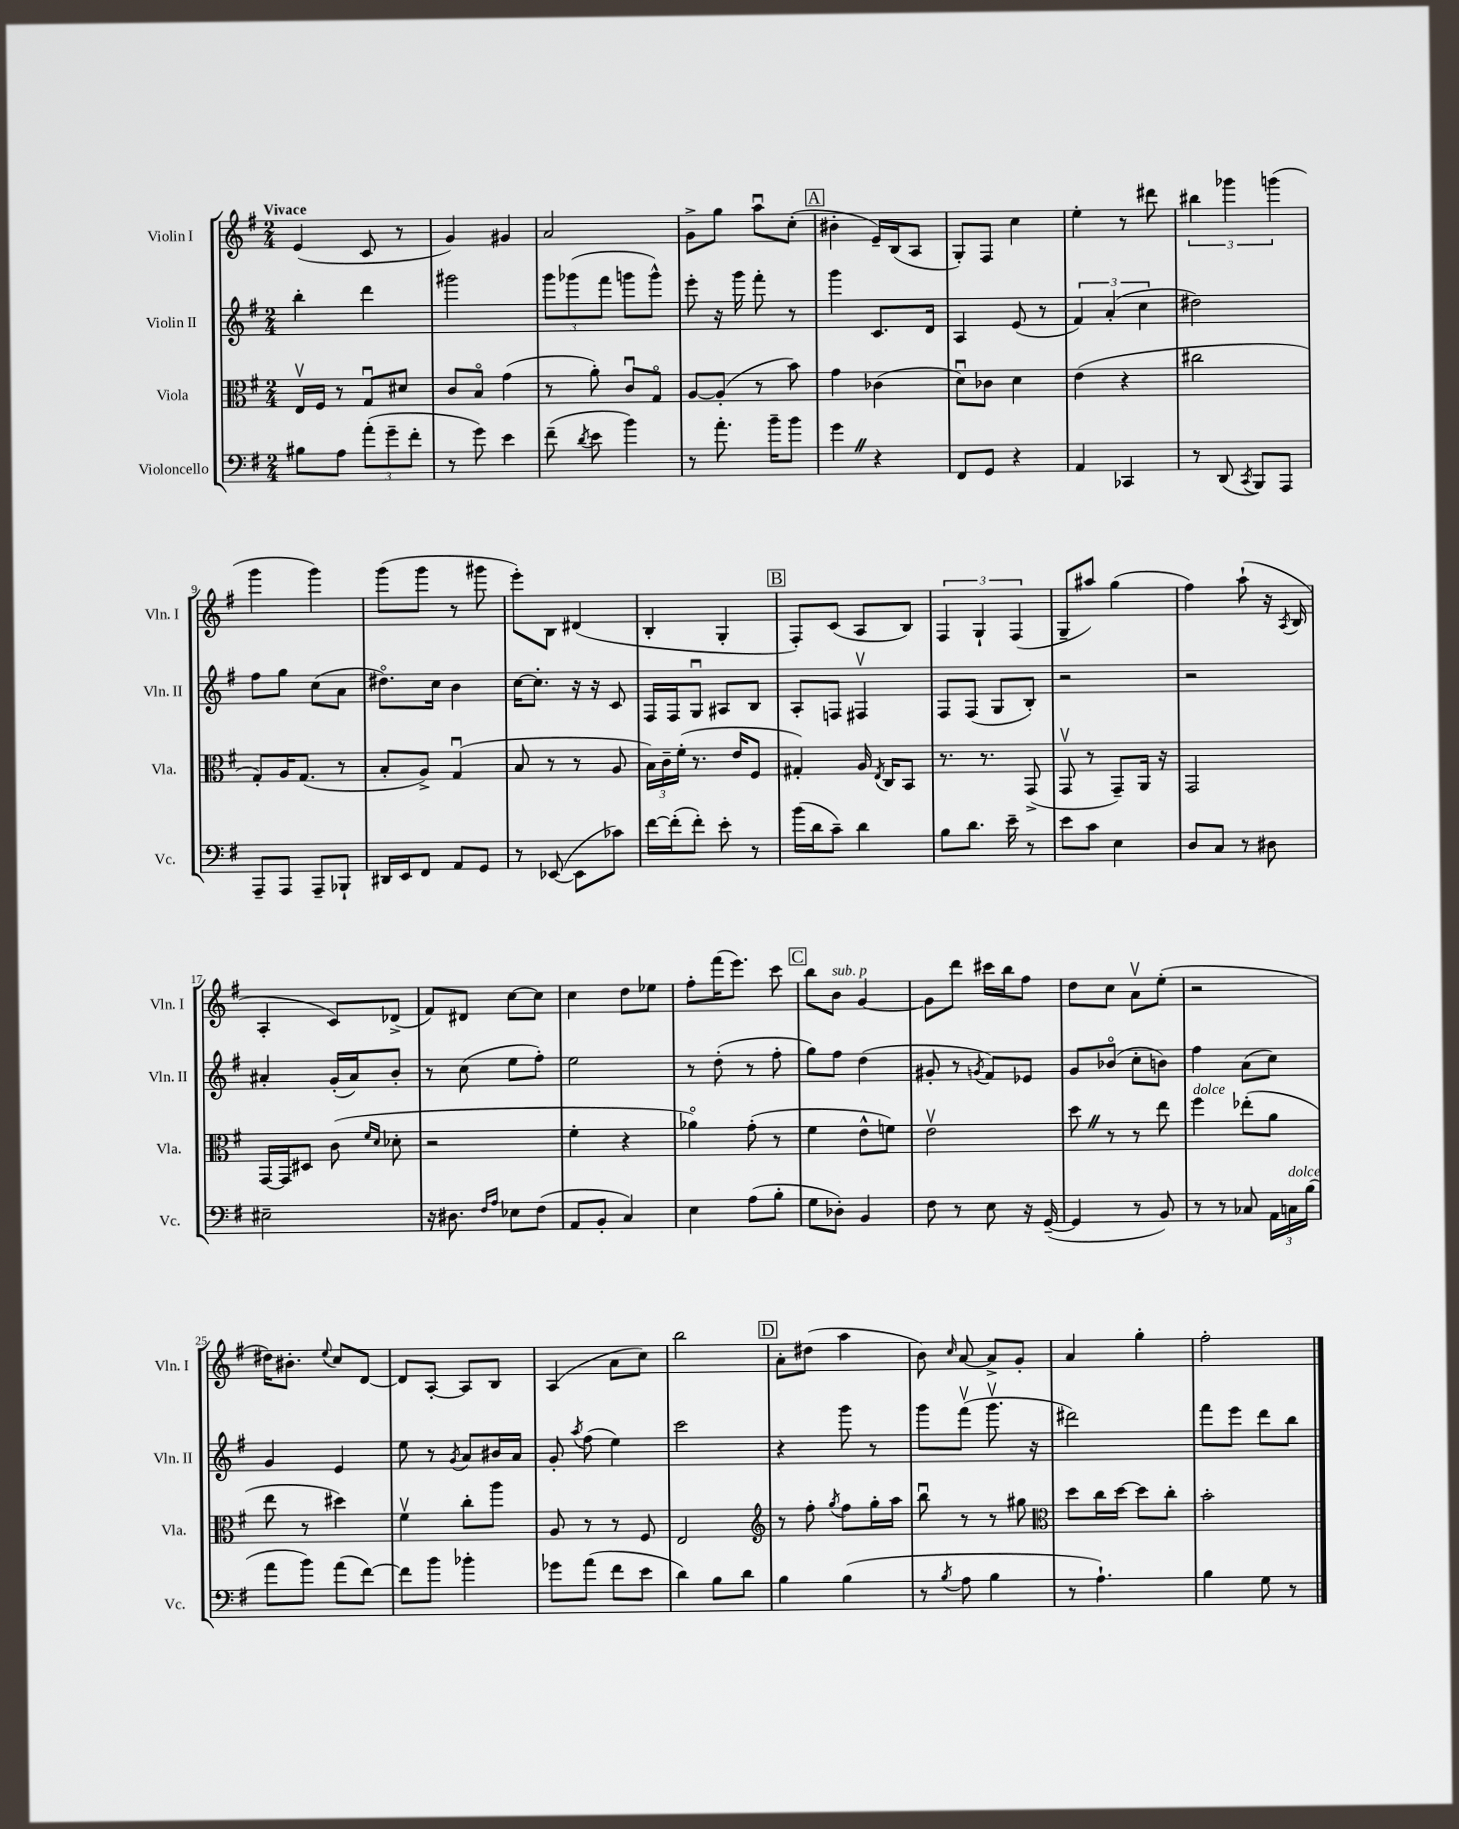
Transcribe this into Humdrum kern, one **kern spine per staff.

**kern	**kern	**kern	**kern
*part4	*part3	*part2	*part1
*staff4	*staff3	*staff2	*staff1
*I"Violoncello	*I"Viola	*I"Violin II	*I"Violin I
*I'Vc.	*I'Vla.	*I'Vln. II	*I'Vln. I
*clefF4	*clefC3	*clefG2	*clefG2
*k[f#]	*k[f#]	*k[f#]	*k[f#]
*M2/4	*M2/4	*M2/4	*M2/4
=1	=1	=1	=1
!	!	!	!LO:TX:a:B:t=Vivace
8B#X\L	16Ev/LL	4bb'\	(4e/
.	16F#/JJ	.	.
8A\J	8r	.	.
(12a'\L	8Gu/L	4ddd\	8c/
12g~\	.	.	.
.	8d#X/J	.	8r
12f#'\J	.	.	.
=2	=2	=2	=2
8r	8c/L	2ggg#X\	4g/)
8g\)	8B/J	.	.
4e\	(4g\	.	4g#X/
=3	=3	=3	=3
(8f#~\	8r	12ggg\L	2a/
.	.	(12ggg-X\	.
8qd/	.	.	.
8e\	8a'\)	.	.
.	.	12fff#\J	.
4b\)	8cu/L	8gggn\L	.
.	8G/J	8ggg^^\J)	.
=4	=4	=4	=4
8r	[8A/L	8eee'\	8g^\L
8.a'\	(8A'/J]	16r	8gg\J
.	.	16ggg\	.
.	8r	8fff#'\	8aau\L
16b~\KL	.	.	.
8b\J	8b\)	8r	(8cc'\J
!!LO:REH:place=s1:t=A
=5	=5	=5	=5
4gZ\	4g\	4ggg\	4b#X'\
4r	(4c-X\	8.c/L	16e~/LL)
.	.	.	(16B/J
.	.	.	8A/J
.	.	16d/Jk	.
=6	=6	=6	=6
8FF#/L	8du\L)	4A/	8G'/L)
8GG/J	8c-X\J	.	8F#/J
4r	4d\	(8e/	4cc\
.	.	8r	.
=7	=7	=7	=7
4AA/	(4e\	6f#/)	4ee'\
.	.	(6a'/	.
4CC-X/	4r	.	8r
.	.	6cc\	.
.	.	.	8ddd#X\
=8	=8	=8	=8
8r	2cc#X\	2dd#X\)	6bb#X\
(8DD/	.	.	.
.	.	.	6ggg-X\
8qCC/	.	.	.
8BBB/L)	.	.	.
.	.	.	(6gggn\
8AAA/J	.	.	.
!!LO:LB:g=z
=9	=9	=9	=9
8AAA~/L	8G'/L)	8ff#\L	4ggg\
8AAA/J	16A/K	8gg\J	.
.	(8.G/J	.	.
8AAA~/L	.	(8cc\L	4ggg\)
8BBB-X`/J	8r	8a\J	.
=10	=10	=10	=10
16DD#X/LL	8B'/L	8.dd#X\L)	(8ggg\L
16EE/J	.	.	.
8FF#/J	8A^/J)	.	8ggg\J
.	.	16cc\Jk	.
8AA/L	(4Gu/	4b\	8r
8GG/J	.	.	8ggg#X\
=11	=11	=11	=11
8r	8B/	[16cc\KL	8eee'\L)
.	.	8.cc'\J]	.
([8EE-X/	8r	.	8B\J
8EE-\L]	8r	16r	(4d#X/
.	.	16r	.
8c-X\J)	8A/	8c/	.
=12	=12	=12	=12
[16f#\LL	24B\LL)	16F#/LL	4B'/
.	24c~\	.	.
(16f#'\J]	.	16F#/J	.
.	(24f#'\JJ	.	.
8f#'\J)	8.r	8Gu/J	.
8e'\	.	8A#X/L	4G'/
.	16e/KL	.	.
8r	8F#/J	8B/J	.
!!LO:REH:place=s1:t=B
=13	=13	=13	=13
(16b\LL	4G#X'/)	8A'/L	8F#'/L)
16d\J	.	.	.
8c~\J)	.	8Fn/J	(8c/J
4d\	16A/	4F#Xv/	8A/L
.	8qE/	.	.
.	16C/KL	.	.
.	8BB/J	.	8B/J)
=14	=14	=14	=14
8B\L	8.r	8F#/L	6F#/
8.d\J	.	(8F#/J	.
.	.	.	6G`/
.	8.r	.	.
.	.	8G/L	.
16e~\	.	.	.
.	.	.	(6F#/
8r	(8GG^/	8B'/J)	.
=15	=15	=15	=15
8e\L	8GGv/	2r	8G~/L
8c\J	8r	.	8aa#X/J)
4E\	8GG~/L)	.	(4gg\
.	16AA/Jk	.	.
.	16r	.	.
=16	=16	=16	=16
8D/L	2GG/	2r	4ff#\)
8C/J	.	.	.
8r	.	.	(8aa`\
8D#X\	.	.	16r
.	.	.	8qA/
.	.	.	16B/
!!LO:LB:g=z
=17	=17	=17	=17
2E#X~\	[16GG/LL	4a#X'/	4A'/
.	16GG/J]	.	.
.	8D#X/J	.	.
.	(8c\	(16g'/LL	8c/L)
.	.	16a#/J)	.
.	16qqf#/LL	.	.
.	16qqd/JJ	.	.
.	8d-X'\	8b'/J	(8d-X^/J
=18	=18	=18	=18
16r	2r	8r	8f#/L)
8.D#X\	.	.	.
.	.	(8cc\	8d#X/J
16qqF#/LL	.	.	.
16qqA/JJ	.	.	.
8E-X\L	.	8ee\L	[8cc\L
(8F#\J	.	8ff#'\J)	8cc\J]
=19	=19	=19	=19
8AA/L	4f#'\	2ee\	4cc\
8BB'/J	.	.	.
4C/)	4r	.	8dd\L
.	.	.	8ee-X\J
=20	=20	=20	=20
4E\	4a-X\)	8r	8ff#'\L
.	.	(8dd'\	(16fff#\K
.	.	.	8.eee\J)
(8A\L	(8g'\	8r	.
8B'\J	8r	8ff#'\	8ccc\
!!LO:REH:place=s1:t=C
=21	=21	=21	=21
8G\L	4f#\	8gg\L)	8bb\L
!	!	!	!LO:TX:a:i:t=sub. p
8D-X'\J)	.	8ff#\J	8b\J
4BB/	8e^^\L	(4dd\	[4g/
.	8fn\J)	.	.
=22	=22	=22	=22
8F#\	2ev\	8g#X'/	8g\L]
8r	.	8r	8ddd\J
.	.	8qgn/	.
8E\	.	8f#/L)	16ccc#X\LL
.	.	.	16bb\J
16r	.	8e-X/J	8ff#\J
([16GG~/	.	.	.
=23	=23	=23	=23
4GG/]	8ddZ\	8g/L	8dd\L
.	8r	(8b-X/J	8cc\J
8r	8r	8cc'\L	8av\L
8BB/)	8ee\	8bn\J)	(8ee'\J
=24	=24	=24	=24
!	!LO:TX:a:i:t=dolce	!	!
8r	4ff#\	4ff#\	2r
8r	.	.	.
8C-X/	(8ee-X'\L	(8a\L	.
24AA\LL	8a\J	8cc\J)	.
!LO:TX:a:i:t=dolce	!	!	!
24Cn\	.	.	.
(24B\JJ	.	.	.
!!LO:LB:g=z
=25	=25	=25	=25
8a\L	8ee\	4g/	16dd#X\KL)
.	.	.	8.b#X'\J
8b\J)	8r	.	.
.	.	.	8qqee/
(8a\L	4dd#X\)	4e/	8cc/L
[8f#\J)	.	.	[8d/J
=26	=26	=26	=26
8f#\L]	4f#v\	8ee\	8d/L]
8b\J	.	8r	[8A'/J
.	.	8qg/	.
4b-X'\	8cc'\L	8a/L	8A/L]
.	8aa\J	16b#X/L	8B/J
.	.	16a/JJ	.
=27	=27	=27	=27
8g-X\L	8A/	8g'/	(4A/
.	.	8qaa/	.
(8a\J	8r	(8ff#\	.
8f#\L	8r	4ee\)	8a\L
8e\J	8F#/	.	8cc\J)
=28	=28	=28	=28
4d\)	2E/	2ccc\	2bb\
8B\L	.	.	.
8d\J	.	.	.
!!LO:REH:place=s1:t=D
=29	=29	=29	=29
*	*clefG2	*	*
4B\	8r	4r	8a'\L
.	8ff#'\	.	(8dd#X\J
.	8qgg/	.	.
(4B\	8ff#\L	8ggg\	4aa\
.	16gg'\L	8r	.
.	16aa\JJ	.	.
=30	=30	=30	=30
8r	8bbu\	8ggg\L	8b\)
8qB/	.	.	16qqcc/
8A\	8r	(8fff#v\J	[8a/
4B\	8r	8.gggv\	8a^/L]
.	8gg#X\	.	8g'/J
.	.	16r	.
=31	=31	=31	=31
*	*clefC3	*	*
8r	8dd\L	2ddd#X\)	4a/
4.A`\)	16cc\L	.	.
.	[16dd\JJ	.	.
.	8dd\L]	.	4gg'\
.	8cc'\J	.	.
=32	=32	=32	=32
4B\	2b'\	8fff#\L	2ff#'\
.	.	8eee\J	.
8G\	.	8ddd\L	.
8r	.	8bb\J	.
==	==	==	==
*-	*-	*-	*-
